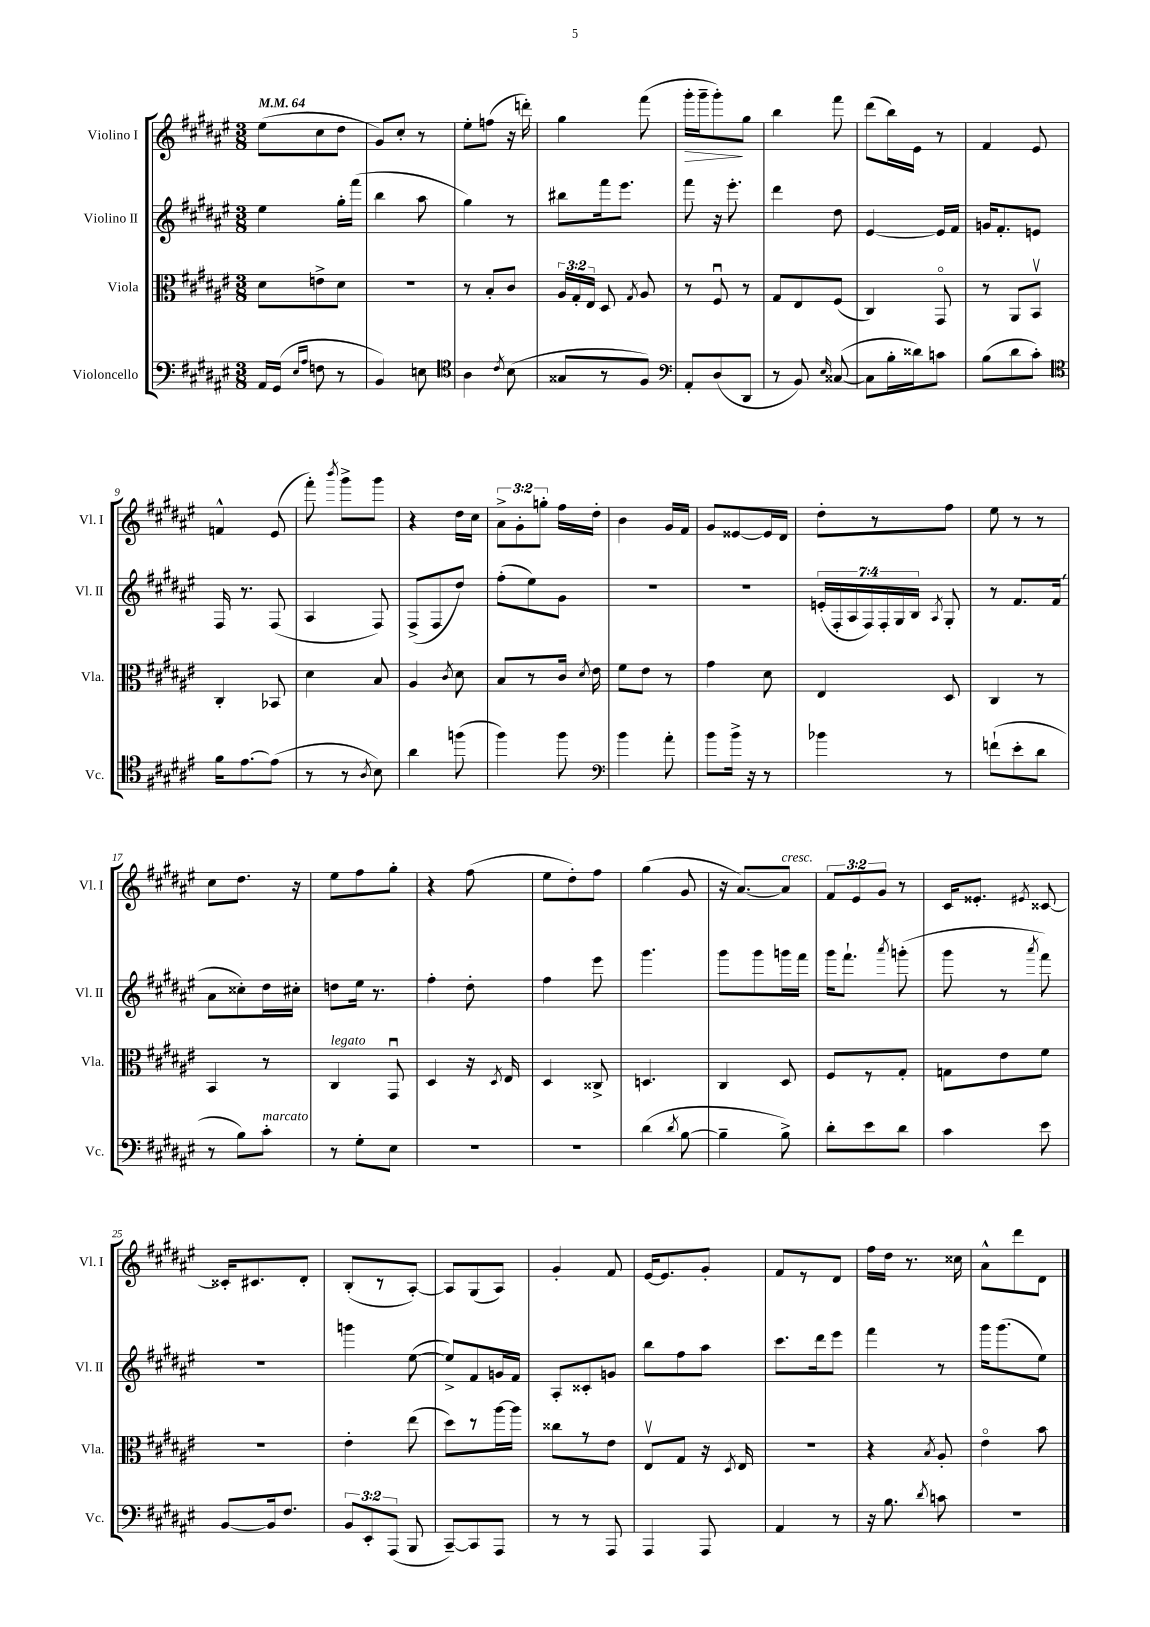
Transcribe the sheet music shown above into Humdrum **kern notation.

**kern	**kern	**kern	**kern
*staff4	*staff3	*staff2	*staff1
*clefF4	*clefC3	*clefG2	*clefG2
*k[f#c#g#d#a#e#]	*k[f#c#g#d#a#e#]	*k[f#c#g#d#a#e#]	*k[f#c#g#d#a#e#]
*M3/8	*M3/8	*M3/8	*M3/8
*MM64	*MM64	*MM64	*MM64
16AA#	8d#	4ee#	(8ee#
(16GG#	.	.	.
16qqE#	.	.	.
16qqA#	.	.	.
8F	8e^	.	8cc#
8r	8d#	16gg#'	8dd#
.	.	(16fff#	.
=	=	=	=
4BB)	4.r	4bb	8g#)
.	.	.	8cc#'
8E	.	8aa#	8r
=	=	=	=
*clefC4	*	*	*
4A#	8r	4gg#)	8ee#'
.	8B'	.	(8ff
8qc#	.	.	.
(8B	8c#	8r	16r
.	.	.	16ddd')
=	=	=	=
8G##	24A#	8bb#	4gg#
.	24G#'	.	.
.	24E#	.	.
8r	8D#	16fff#	.
.	.	8.eee#	.
.	8qG#	.	.
8F#)	8A#	.	(8fff#
=	=	=	=
*clefF4	*	*	*
8AA#'	8r	8fff#	16ggg#'
.	.	.	16ggg#~
(8D#	8F#u	16r	8ggg#')
.	.	8.eee#'	.
8DD#	8r	.	8gg#
=	=	=	=
8r	8G#	4ddd#	4bb
8BB)	8E#	.	.
16qqE#	.	.	.
([8C##	(8F#	8dd#	8fff#
=	=	=	=
8C##]	4C#)	[4e#	(8ddd#
16B'	.	.	16bb)
16d##)	.	.	16e#
8c	8GG#o	16e#]	8r
.	.	16f#	.
=	=	=	=
(8B	8r	16g	4f#
.	.	8.f#'	.
8d#	8AA#	.	.
8c#')	8BBv	8e	8e#
=	=	=	=
*clefC4	*	*	*
16f#	4C#'	16F#	4f^^
[8.e#	.	8.r	.
(8e#]	8BB-	(8F#	(8e#
=	=	=	=
8r	4d#	4A#	8fff#')
.	.	.	8qbbb
8r	.	.	8ggg#^
8qA#	.	.	.
8B)	8B	8F#)	8ggg#
=	=	=	=
4a#	4A#	(8F#^	4r
.	.	8F#	.
.	8qc#	.	.
(8ff	8d#	8dd#)	16dd#
.	.	.	16cc#
=	=	=	=
4ff#)	8B	(8ff#'	12a#^
.	.	.	12g#'
.	8r	8ee#)	.
.	.	.	12gg'
8ff#	16c#	8g#	16ff#
.	8qd#	.	.
.	16e#	.	16dd#'
=	=	=	=
*clefF4	*	*	*
4b	8f#	4.r	4b
.	8e#	.	.
8a#'	8r	.	16g#
.	.	.	16f#
=	=	=	=
8b	4g#	4.r	8g#
16b^	.	.	[8e##
16r	.	.	.
8r	8d#	.	16e##]
.	.	.	16d#
=	=	=	=
4b-	4E#	(28e'	8dd#'
.	.	28F#'	.
.	.	28A#	.
.	.	28F#)	.
.	.	.	8r
.	.	28F#'	.
.	.	28G#	.
.	.	28B	.
.	.	8qA#	.
8r	8D#	8G#'	8ff#
=	=	=	=
(8f`	4C#	8r	8ee#
8e#'	.	8.f#	8r
8d#	8r	.	8r
.	.	(16f#	.
=	=	=	=
8r	4BB	8a#	8cc#
8B)	.	8cc##')	8.dd#
8c#'	8r	16dd#	.
.	.	16cc#'	16r
=	=	=	=
8r	4C#	8dd	8ee#
8G#'	.	16ee#	8ff#
.	.	8.r	.
8E#	8GG#u	.	8gg#'
=	=	=	=
4.r	4D#	4ff#'	4r
.	16r	8dd#'	(8ff#
.	8qD#	.	.
.	16E#	.	.
=	=	=	=
4.r	4D#	4ff#	8ee#
.	.	.	8dd#')
.	8C##^	8eee#	8ff#
=	=	=	=
(4d#	4.D	4.ggg#	(4gg#
8qd#	.	.	.
[8B	.	.	8g#
=	=	=	=
4B~]	4C#	8ggg#	16r
.	.	.	[8.a#)
.	.	8ggg#	.
8B^)	8D#	16ggg	8a#]
.	.	16fff#	.
=	=	=	=
8d#'	8F#	16ggg#	12f#
.	.	8.fff#`	.
.	.	.	12e#
8e#	8r	.	.
.	.	.	12g#
.	.	8qaaa#	.
8d#	8G#'	(8ggg'	8r
=	=	=	=
4c#	8G	8ggg#	16c#
.	.	.	8.e##'
.	8e#	8r	.
.	.	8qaaa#	8qe#
8e#	8f#	8fff#)	[8c##
=	=	=	=
[8BB	4.r	4.r	16c##']
.	.	.	8.c#
16BB]	.	.	.
8.F#	.	.	.
.	.	.	8d#'
=	=	=	=
12BB	4e#'	4ggg	(8B'
12EE#'	.	.	.
.	.	.	8r
(12AAA#	.	.	.
8BBB	(8ee#	([8ee#	[8A#')
=	=	=	=
[8CC#~)	8dd#)	8ee#^])	8A#]
8CC#]	8r	8f#	(8G#
8AAA#	[16aa#	16g	8A#)
.	16aa#]	16f#	.
=	=	=	=
8r	8cc##	8A#'	4g#'
8r	8r	8c##'	.
8AAA#	8e#	8g	8f#
=	=	=	=
4AAA#	8E#v	8bb	[16e#
.	.	.	8.e#]
.	8G#	8ff#	.
8AAA#	16r	8aa#	8g#'
.	8qD#	.	.
.	16E#	.	.
=	=	=	=
4AA#	4.r	8.ccc#	8f#
.	.	.	8r
.	.	16ddd#	.
8r	.	8eee#	8d#
=	=	=	=
16r	4r	4fff#	16ff#
8.B	.	.	16dd#
.	.	.	8.r
8qd#	8qB	.	.
8c	8A#'	8r	.
.	.	.	16cc##
=	=	=	=
4.r	4e#o	16ggg#	8a#^^
.	.	(8.ggg#	.
.	.	.	8ddd#
.	8b	8ee#)	8d#
==	==	==	==
*-	*-	*-	*-
